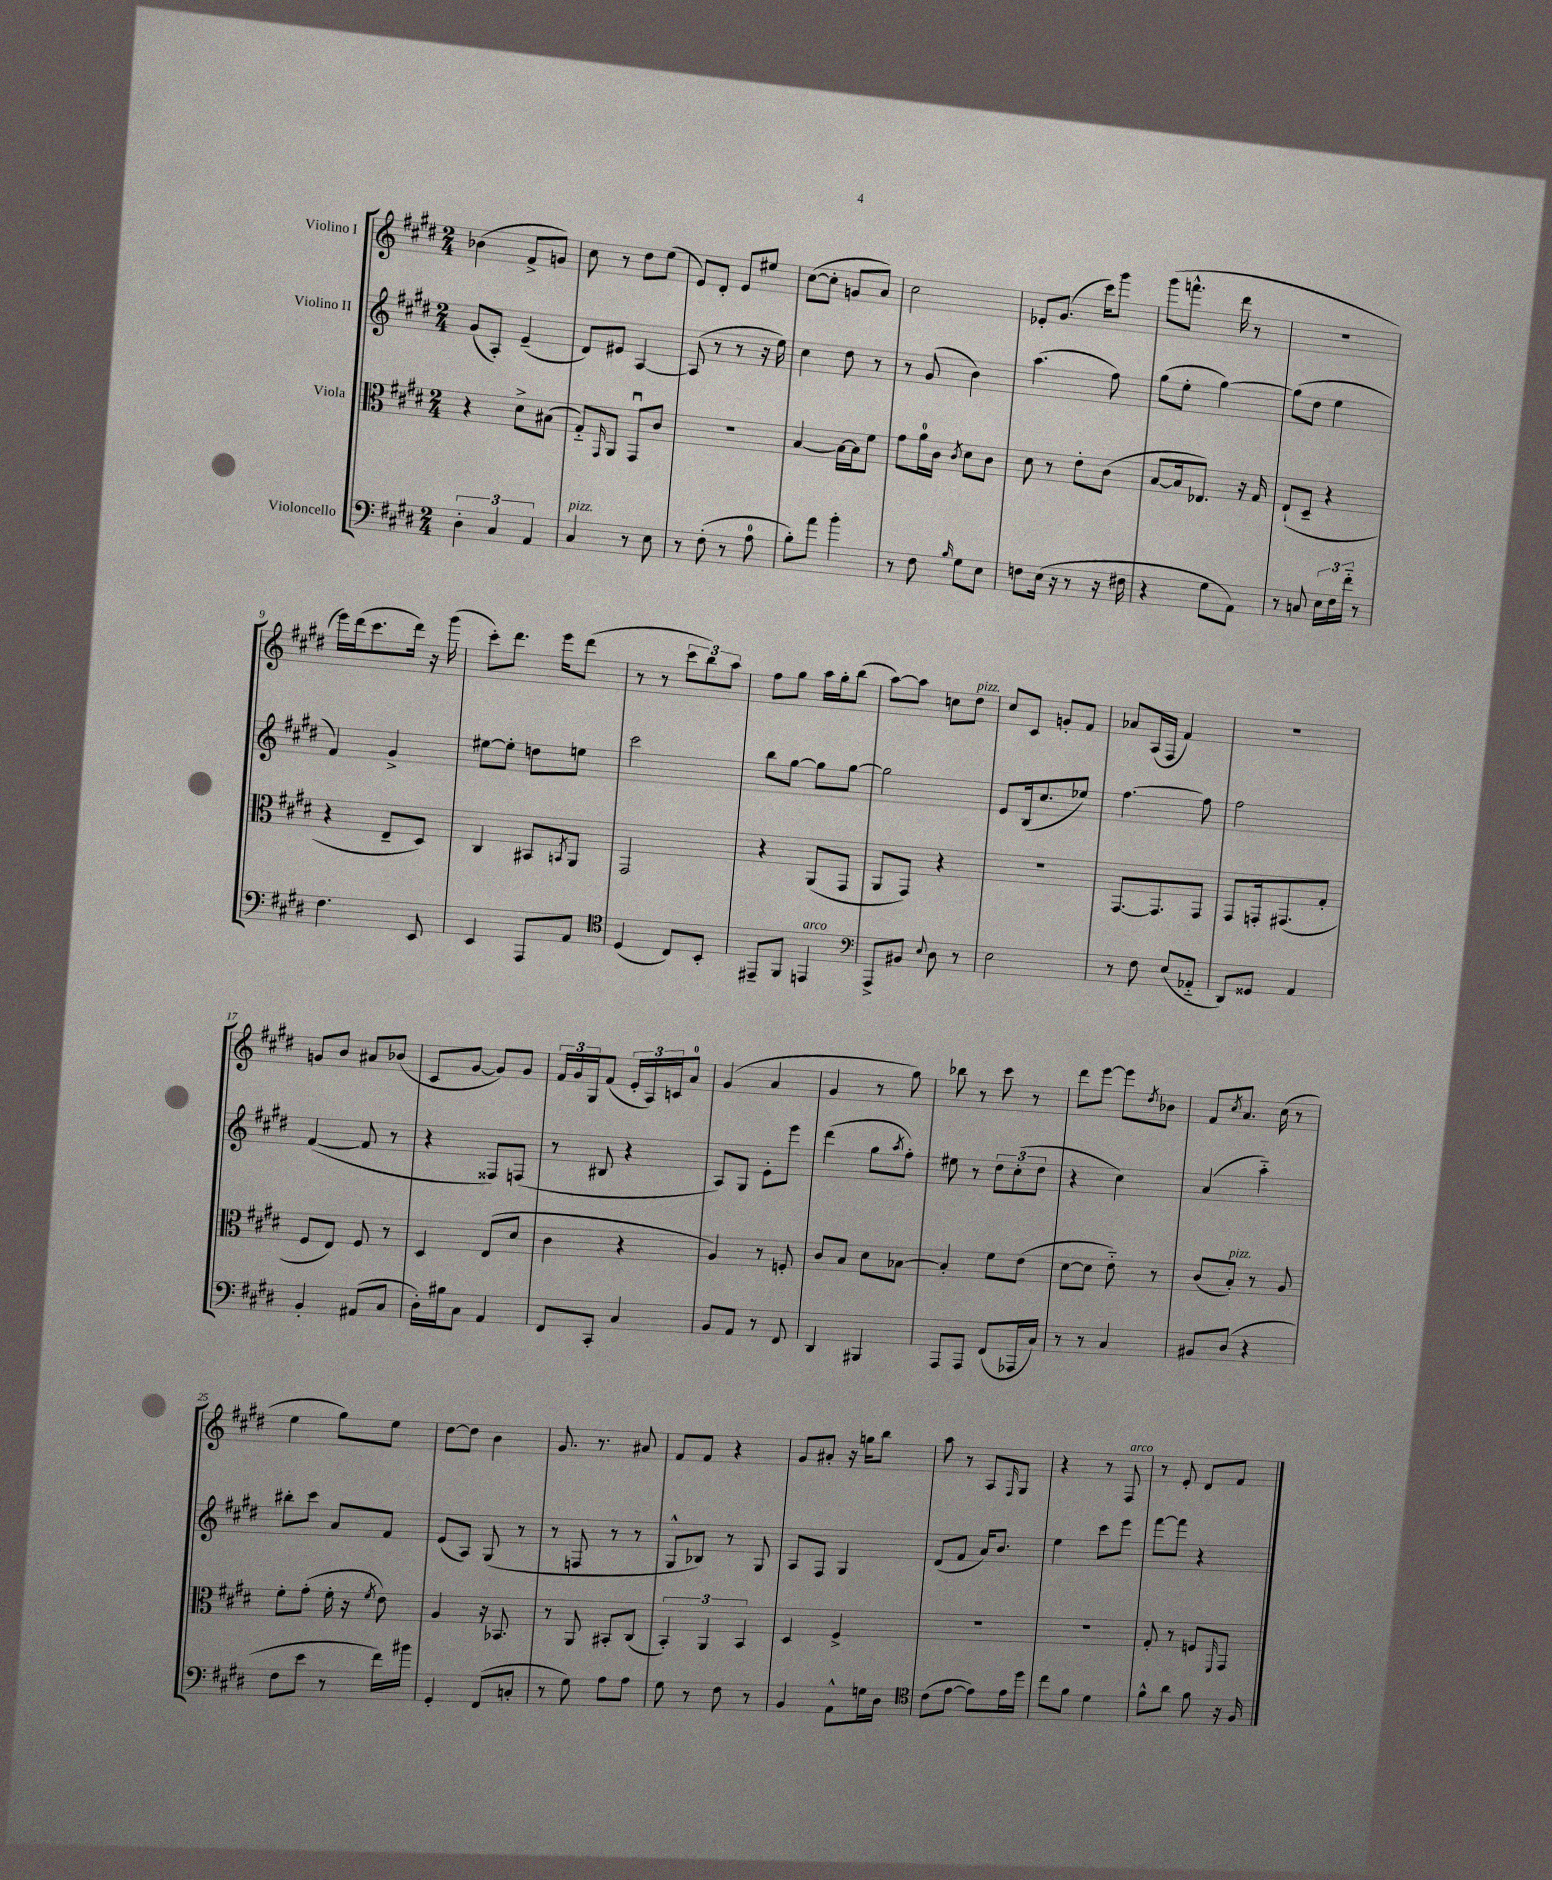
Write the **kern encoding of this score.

**kern	**kern	**kern	**kern
*part4	*part3	*part2	*part1
*staff4	*staff3	*staff2	*staff1
*I"Violoncello	*I"Viola	*I"Violino II	*I"Violino I
*clefF4	*clefC3	*clefG2	*clefG2
*k[f#c#g#d#]	*k[f#c#g#d#]	*k[f#c#g#d#]	*k[f#c#g#d#]
*M2/4	*M2/4	*M2/4	*M2/4
=1	=1	=1	=1
6D#'\	4r	(8g#/L	(4b-X\
.	.	8A'/J)	.
6C#/	.	.	.
.	8d#^\L	(4e~/	8f#^/L
6AA/	.	.	.
.	(8B#X\J	.	8gn/J)
=2	=2	=2	=2
!LO:TX:a:i:t=pizz.	!	!	!
4C#/	8G#/L)	8d#/L)	8cc#\
.	16qqGG#/	.	.
.	8AA/J	8e#X/J	8r
8r	8GG#u/L	[4A/	8dd#\L
8E\	8c#/J	.	(8ee\J
=3	=3	=3	=3
8r	2r	(8A/]	8e/L)
(8F#'\	.	8r	8d#'/J
8r	.	8r	8e/L
8A\	.	16r	8ee#X/J
.	.	16ee\)	.
=4	=4	=4	=4
8B'\L)	[4B/	4cc#\	([8cc#\L
8a\J	.	.	8cc#'\J]
4b'\	16B\LL_	8dd#\	8gn/L
.	16B\J]	.	.
.	8f#\J	8r	8a/J)
=5	=5	=5	=5
8r	8g#\L	8r	2cc#\
8F#\	16a\L	(8g#/	.
.	16c#\JJ	.	.
16qqB/	8qc#/	.	.
8G#\L	8d#\L	4b\)	.
8E\J	8c#\J	.	.
=6	=6	=6	=6
8Fn\L	8d#\	(4.aa\	8e-X'/L
(16E\Jk	8r	.	(8.g#/J
16r	.	.	.
8r	8e'\L	.	.
.	.	.	16ccc#\KL)
16r	(8c#\J	8ff#\)	8ggg#\J
16F#X\	.	.	.
=7	=7	=7	=7
4r	[8B/L	(8gg#\L	(8ggg#\L
.	16B/k]	8ee'\J	8.fffn^^\J
.	8.E-X/J)	.	.
8G#\L	.	[4gg#\)	.
.	.	.	16ddd#\
8AA\J)	16r	.	8r
.	16G#/	.	.
=8	=8	=8	=8
8r	(8E`/L	(8gg#\L]	2r
8Cn/	8D#~/J	8dd#\J	.
24E\LL	4r	4ee\	.
24F#\	.	.	.
24f#\JJ	.	.	.
8r	.	.	.
!!LO:LB:g=z
=9	=9	=9	=9
4.F#\	4r	4f#/)	16eee\LL)
.	.	.	(16ddd#\J
.	.	.	8.ccc#\
.	8E~/L	4g#^/	.
.	.	.	16ddd#\Jk)
8EE/	8D#/J)	.	16r
.	.	.	(16ggg#\
=10	=10	=10	=10
4EE/	4C#/	[8ee#X\L	8ccc#'\L)
.	.	8ee#'\J]	8.ddd#\J
8AAA/L	8BB#X/L	8ddn\L	.
.	.	.	16eee\KL
.	8qBBn/	.	.
8AA/J	8AA/J	8een\J	(8ddd#\J
=11	=11	=11	=11
*clefC4	*	*	*
(4D#/	2GG#/	2ccc#\	8r
.	.	.	8r
8C#/L)	.	.	12ccc#\L
.	.	.	12bb\)
8BB'/J	.	.	.
.	.	.	12aa\J
=12	=12	=12	=12
8EE#X~/L	4r	8bb\L	8ff#\L
8FF#/J	.	[8gg#\J	8gg#\J
!LO:TX:a:i:t=arco	!	!	!
4EEn/	(8AA/L	8gg#\L]	16aa\LL
.	.	.	16gg#'\J
.	8GG#/J	[8gg#\J	(8bb\J
=13	=13	=13	=13
*clefF4	*	*	*
8AAA^/L	8AA/L	2gg#\]	[8aa\L)
8BB#X/J	8GG#/J)	.	8aa\J]
8qqE/	.	.	.
8D#\	4r	.	8ccn\L
!	!	!	!LO:TX:a:i:t=pizz.
8r	.	.	8dd#\J
=14	=14	=14	=14
2E\	2r	8e/L	8cc#/L
.	.	(16B/k	8c#/J
.	.	8.cc#/	.
.	.	.	8gn'/L
.	.	8ee-X/J)	8f#/J
=15	=15	=15	=15
8r	[8.GG#/L	[4.ff#\	8a-X/L
8F#\	.	.	(16A/L
.	8.GG#/]	.	16F#/JJ
(8E/L	.	.	4f#/)
8AA-X/J	8GG#/J	8ff#\]	.
=16	=16	=16	=16
8DD#/L)	8GG#/L	2ff#\	2r
8GG##X/J	16GGn'/k	.	.
.	(8.GG#X/	.	.
4AA/	.	.	.
.	8G#'/J	.	.
!!LO:LB:g=z
=17	=17	=17	=17
4BB'/	8F#/L	([4f#/	8gn/L
.	8E/J)	.	8b/J
(8AA#X/L	8F#/	8f#/]	8a#X/L
8C#/J	8r	8r	(8b-X/J
=18	=18	=18	=18
16D#'\LL)	4D#/	4r	8c#/L
16B#X\J	.	.	.
8C#\J	.	.	[8g#/J
4AA/	(8E/L	8F##X/L)	8g#/L])
.	8d#/J	(8Fn/J	8g#/J
=19	=19	=19	=19
8FF#/L	4c#\	8r	24f#/LL
.	.	.	24g#/
.	.	.	24G#/J
8CC#'/J	.	8B#X/	(8f#/J
4C#/	4r	4r	24e'/LL
.	.	.	24A/)
.	.	.	24cn/J
.	.	.	8a/J
=20	=20	=20	=20
8BB/L	4A/)	8A/L)	(4g#/
8AA/J	.	8G#/J	.
8r	8r	8e'\L	4a/
8FF#/	8Fn'/	8eee\J	.
=21	=21	=21	=21
4DD#/	8c#/L	(4ddd#\	4g#/
.	8B/J	.	.
4BBB#X/	8d#\L	8gg#\L	8r
.	.	8qaa/	.
.	[8B-X\J	8ff#'\J)	8gg#\)
=22	=22	=22	=22
8AAA/L	4B-'/]	8ee#X\	8bb-X\
8AAA/J	.	8r	8r
(8FF#/L	8f#\L	12dd#\L	8ccc#\
.	.	(12cc#'\	.
16AAA-X/L	(8e\J	.	8r
.	.	12dd#\J	.
16C#/JJ)	.	.	.
=23	=23	=23	=23
8r	[8d#\L	4r	8ddd#\L
8r	8d#\J]	.	[8eee\J
4C#/	8e\)	4cc#\)	8eee\L]
.	.	.	8qdd#/
.	8r	.	8b-X\J
=24	=24	=24	=24
8BB#X/L	(8c#/L	(4a/	8f#/L
.	.	.	8qcc#/
!	!LO:TX:a:i:t=pizz.	!	!
(8D#/J	8B'/J)	.	8.a/J
4r	8r	4aa\)	.
.	.	.	(16cc#\
.	8A/	.	8r
!!LO:LB:g=z
=25	=25	=25	=25
8F#\L	8f#'\L	8bb#X'\L	4ee\
8e\J	(8g#'\J	8ccc#\J	.
8r	16f#'\	8a/L	8gg#\L)
.	16r	.	.
.	8qf#/	.	.
16f#\LL)	8e\)	8f#/J	8ee\J
16b#X\JJ	.	.	.
=26	=26	=26	=26
4GG#'/	4A/	(8e/L	[8dd#\L
.	.	8A/J)	8dd#\J]
(8FF#/L	16r	(8G#/	4b\
.	8.BB-X/	.	.
8Cn'/J	.	8r	.
=27	=27	=27	=27
8r	8r	8r	8.g#/
8G#\)	8AA/	8Fn/	.
.	.	.	8.r
8A\L	8BB#X'/L	8r	.
8A\J	(8C#/J	8r	8a#X/
=28	=28	=28	=28
8G#\	6BB'/)	8G#^^/L	8f#/L
8r	.	8B-X/J)	8f#/J
.	6AA/	.	.
8F#\	.	8r	4r
.	6BB/	.	.
8r	.	8G#/	.
=29	=29	=29	=29
4BB/	4D#/	8A/L	8g#/L
.	.	8F#/J	8a#X'/J
8AA^^\L	4F#^/	4G#/	16r
.	.	.	16ggn\KL
16Gn\L	.	.	8bb\J
16D#\JJ	.	.	.
=30	=30	=30	=30
*clefC4	*	*	*
(8c#\L	2r	(8d#/L	8aa\
[8e\J	.	8f#/J	8r
8e\L])	.	16a/KL)	8A/L
.	.	8.b/J	.
.	.	.	16qqF#/
16e\L	.	.	8G#/J
16dd#\JJ	.	.	.
=31	=31	=31	=31
8cc#\L	2r	4ee\	4r
8f#\J	.	.	.
4d#\	.	8ccc#\L	8r
!	!	!	!LO:TX:a:i:t=arco
.	.	8eee\J	8F#/
=32	=32	=32	=32
8f#^^\L	8G#'/	[8fff#\L	8r
8a\J	8r	8fff#\J]	8e'/
8f#\	8Fn/L	4r	8d#/L
.	16qqFF#/	.	.
16r	8GG#/J	.	8f#/J
16F#/	.	.	.
==	==	==	==
*-	*-	*-	*-
